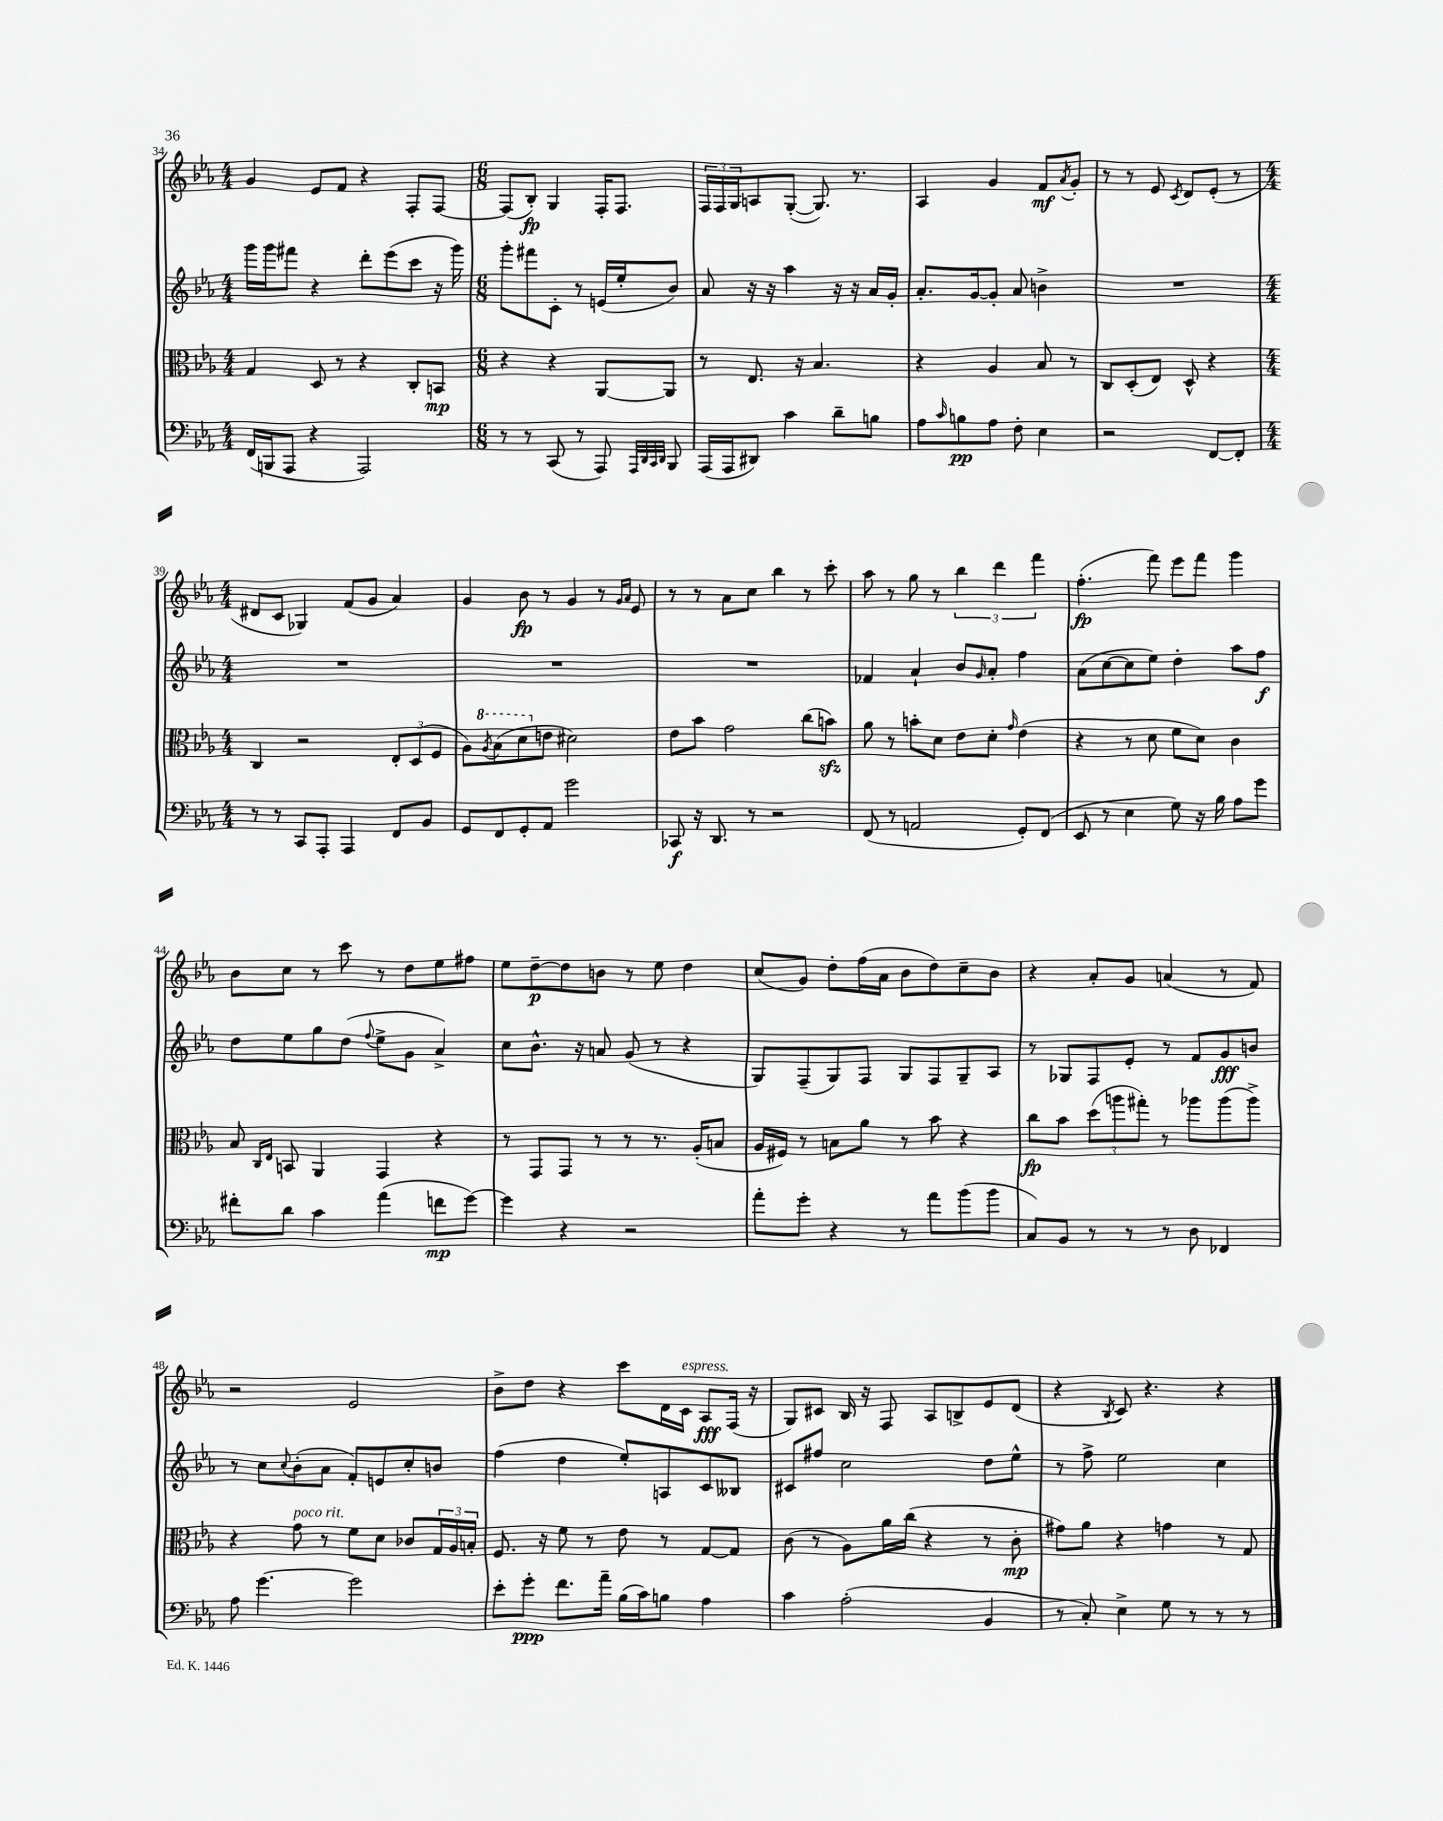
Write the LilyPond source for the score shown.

<<
\new StaffGroup <<
\new Staff = "s0" {
    \clef treble \key ees \major \numericTimeSignature \time 4/4
    g'4 ees'8 f'8 r4 f8-. f8~ |
    \numericTimeSignature \time 6/8 f8( bes8-.\fp) g4 f16-. f8. |
    \tuplet 3/2 { f16 f16 g16 } a8 g8~-.( g8.) r8. |
    aes4 g'4 f'8\mf \acciaccatura { aes'8 } g'8-. |
    r8 r8 ees'8 \acciaccatura { c'8 } d'8 ees'8-.( r8 |
    \numericTimeSignature \time 4/4 dis'8 c'8 ges4) f'8( g'8 aes'4) |
    g'4 bes'8\fp r8 g'4 r8 \grace { g'16 aes'16 } ees'8 |
    r8 r8 aes'8 c''8 bes''4 r8 c'''8-. |
    aes''8 r8 g''8 r8 \tuplet 3/2 { bes''4 d'''4 f'''4 } |
    f''4.-.\fp( f'''8) ees'''8 f'''8 g'''4 |
    bes'8 c''8 r8 c'''8 r8 d''8 ees''8 fis''8 |
    ees''8 d''8~--\p d''8 b'8 r8 ees''8 d''4 |
    c''8( g'8) d''8-. f''16( aes'16 bes'8 d''8) c''8-- bes'8 |
    r4 aes'8-. g'8 a'4( r8 f'8) |
    r2 ees'2 |
    bes'8-> d''8 r4 c'''8 d'16 c'16^\markup { \italic "espress." } aes8\fff f16( r16 |
    g8) cis'8 bes16 r16 f8 aes8 b8-> ees'8 d'8( |
    r4 \acciaccatura { bes8 } c'8) r4. r4 \bar "|." |
}
\new Staff = "s1" {
    \clef treble \key ees \major \numericTimeSignature \time 4/4
    g'''16 g'''16 fis'''8 r4 d'''8-. ees'''8( c'''8 r16 g'''16) |
    \numericTimeSignature \time 6/8 g'''8-. fis'''8 c'8-. r8 e'16( ees''16-. bes'8) |
    aes'8 r16 r16 aes''4 r16 r16 aes'16 g'16-. |
    aes'8.-. g'16~ g'8-. aes'8 b'4-> |
    R2. |
    \numericTimeSignature \time 4/4 R1 |
    R1 |
    R1 |
    fes'4 aes'4-! bes'8 \grace { g'16 } aes'8-. f''4 |
    aes'8( c''8~ c''8 ees''8) d''4-. aes''8 f''8\f |
    d''8 ees''8 g''8 d''8( \appoggiatura { f''8 } ees''8-> g'8 aes'4->) |
    c''8 bes'8.-^ r16 a'8 g'8( r8 r4 |
    g8) f8--( g8) f8 g8 f8 g8-- aes8 |
    r8 ges8 f8 ees'8-. r8 f'8 g'8\fff b'8 |
    r8 c''8 \appoggiatura { c''8 } bes'8-.( aes'8 f'8-.) e'8 c''8-. b'8 |
    f''4( d''4 ees''8-.) a8 c'8 beses8 |
    cis'8 fis''8 c''2 d''8 ees''8-^ |
    r8 f''8-> ees''2 c''4 \bar "|." |
}
\new Staff = "s2" {
    \clef alto \key ees \major \numericTimeSignature \time 4/4
    g4 d8 r8 r4 c8-. b,8\mp |
    \numericTimeSignature \time 6/8 r4 r4 aes,8~ aes,8 |
    r8 ees8. r16 bes4. |
    r4 aes4 bes8 r8 |
    c8 d8-.( ees8) d8-^ r4 |
    \numericTimeSignature \time 4/4 c4 r2 \tuplet 3/2 { ees8-. d8( f8 } |
    aes8) \ottava #1 \acciaccatura { aes'8 } bes'8( d''8 \ottava #0 e'8 dis'2) |
    ees'8 bes'8 g'2 c''8( b'8\sfz) |
    aes'8 r8 b'8-. d'8 ees'8 d'8-. \grace { g'16 } ees'4( |
    r4 r8 d'8 f'8 d'8) c'4 |
    bes8 \grace { c16 ees16 } b,8 aes,4 g,4 r4 |
    r8 g,8 g,8 r8 r8 r8. aes16-.( b8 |
    aes16 fis16) r8 b8 aes'8 r8 bes'8 r4 |
    c''8\fp bes'8 \tuplet 3/2 { d''8( a''8 gis''8-.) } r8 aes''8 aes''8( aes''8->) |
    r4 g'8^\markup { \italic "poco rit." } r8 f'8 d'8 ces'8 \tuplet 3/2 { g16 aes16 b16-. } |
    f8. r16 f'8 r8 ees'8 r8 g8~ g8 |
    c'8( r8 aes8) aes'16 c''16( r4 r8 c'8-.\mp |
    gis'8) aes'8 r4 g'4 r8 g8 \bar "|." |
}
\new Staff = "s3" {
    \clef bass \key ees \major \numericTimeSignature \time 4/4
    f,16( b,,16 aes,,8 r4 aes,,2) |
    \numericTimeSignature \time 6/8 r8 r8 c,8( r8 aes,,8) \grace { aes,,32 d,32 c,32 d,32 } bes,,8 |
    aes,,16( aes,,16 dis,8) c'4 d'8-- b8 |
    aes8 \grace { c'16 } b8\pp aes8 f8-. ees4 |
    r2 f,8~ f,8-. |
    \numericTimeSignature \time 4/4 r8 r8 c,8 aes,,8-. aes,,4 f,8 bes,8 |
    g,8 f,8 g,8-. aes,8 g'2 |
    ces,8\f r16 d,8. r8 r2 |
    f,8( r8 a,2 g,8-.) f,8( |
    ees,8 r8 ees4 g8) r16 bes16 aes8 g'8 |
    fis'8-. d'8 c'4 aes'4( f'8\mp g'8~) |
    g'4 r4 r2 |
    aes'8-. g'8-. r4 r8 aes'8 bes'8( bes'8 |
    c8) bes,8 r8 r8 r8 d8 fes,4 |
    aes8 g'4.~ g'2 |
    ees'8-. g'8-.\ppp f'8. aes'16-- bes16( c'16) b8 aes4 |
    c'4 aes2-.( bes,4 |
    r8 c8-.) ees4-> g8 r8 r8 r8 \bar "|." |
}
>>
>>
\layout { \context { \Score currentBarNumber = #34 } }
